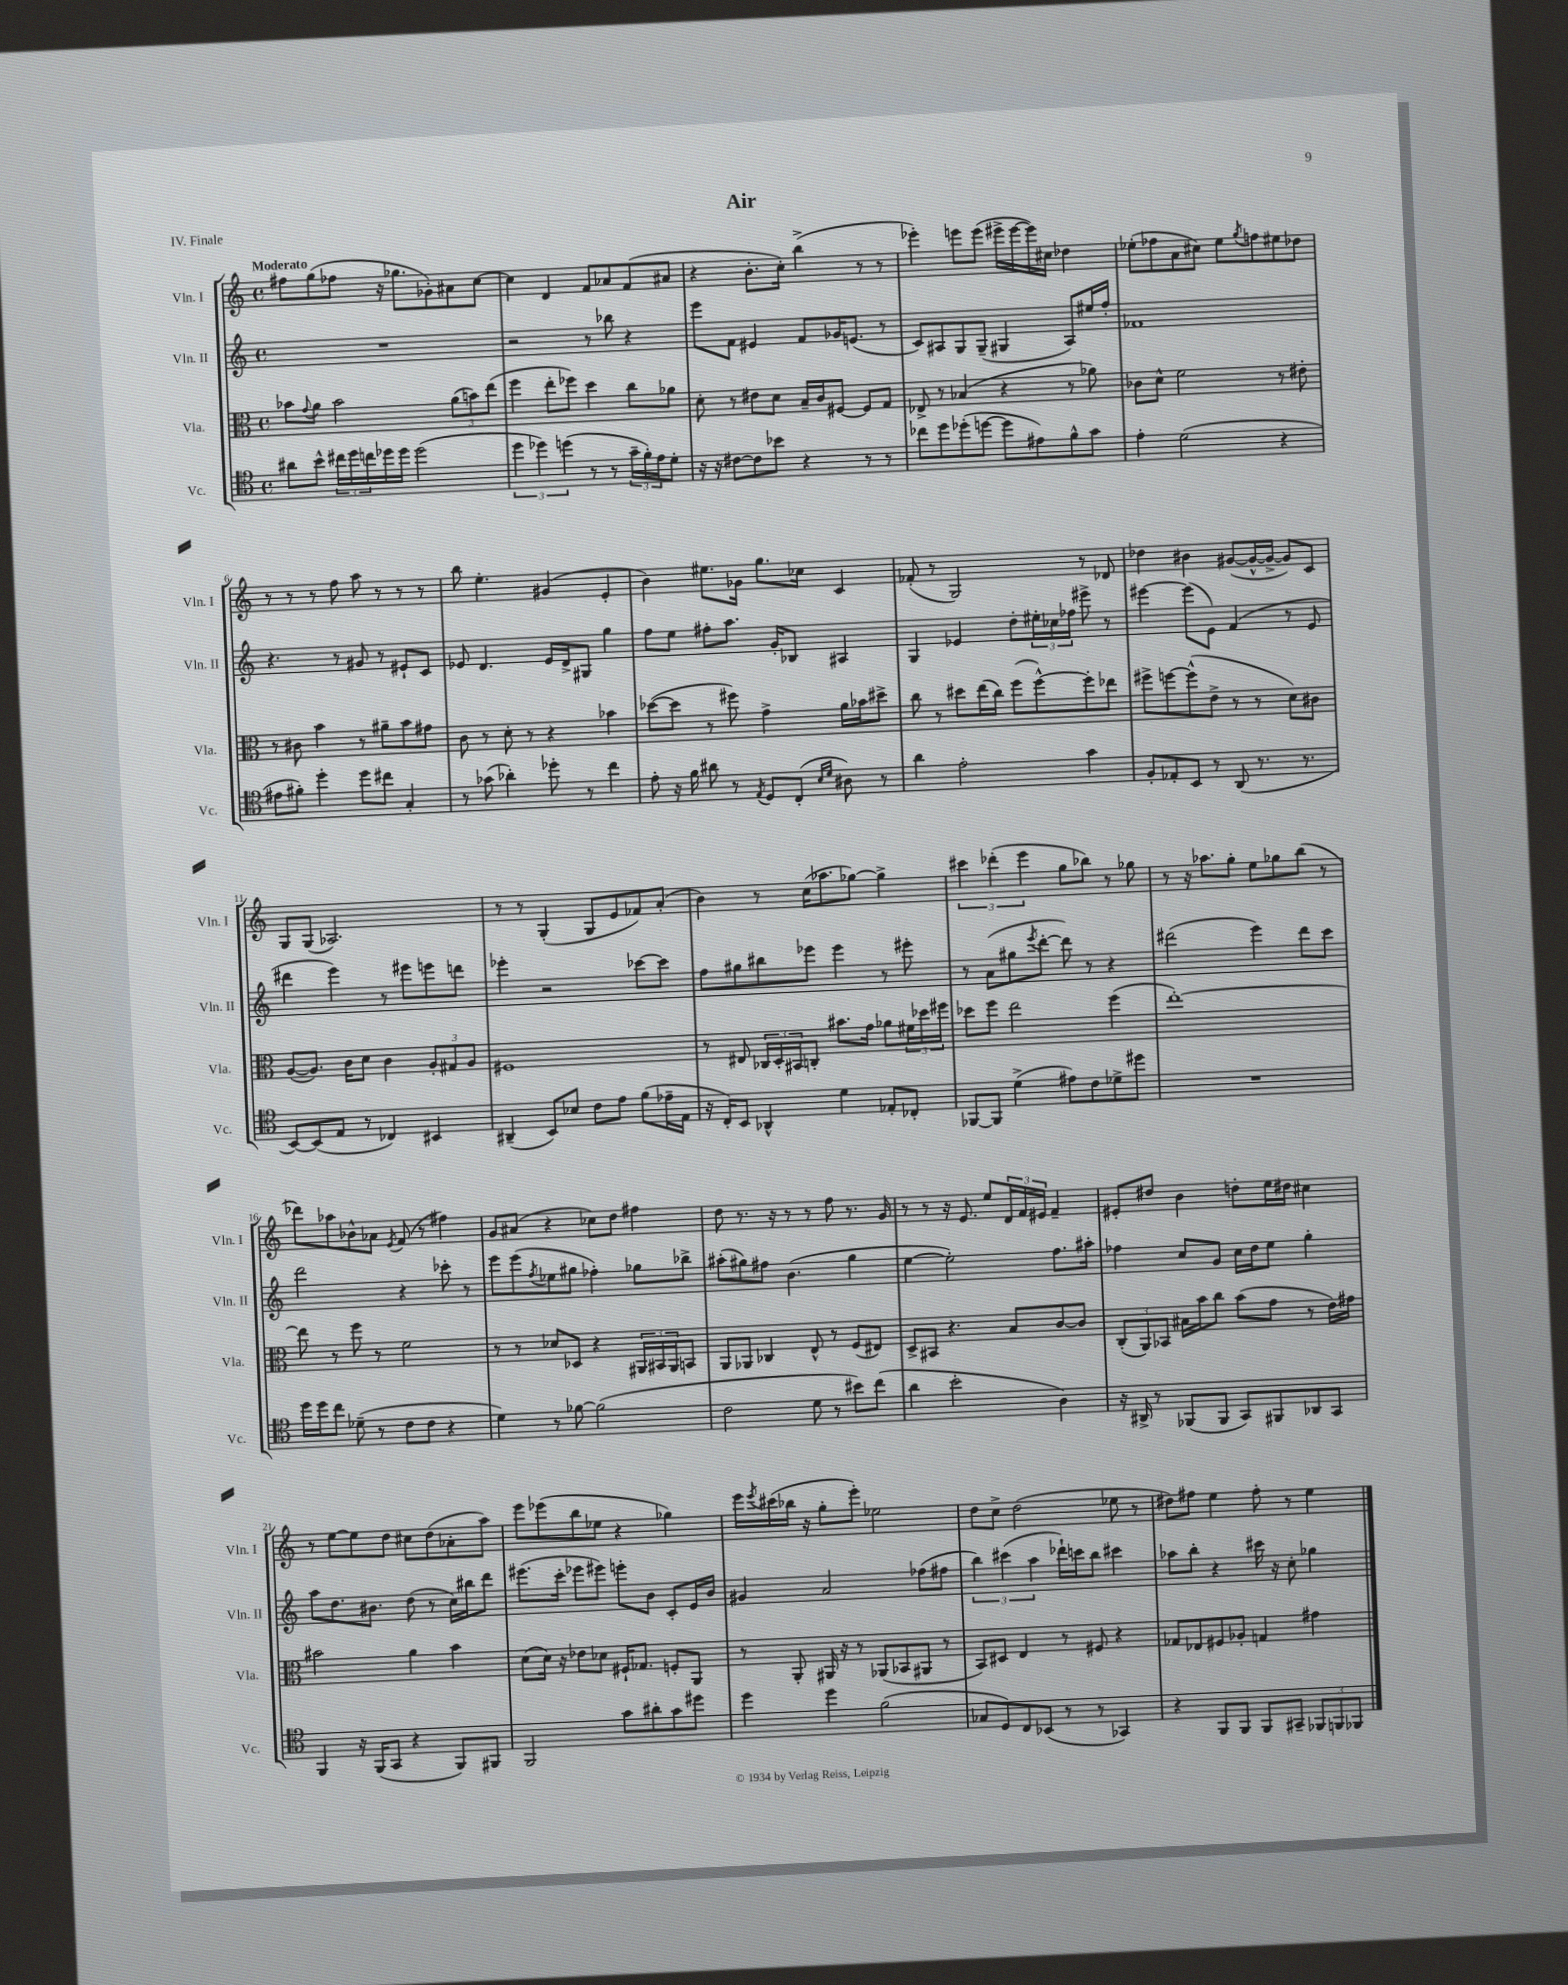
\header { title = "Air" piece = "IV. Finale" }
<<
\new StaffGroup <<
\new Staff = "s0" \with { instrumentName = "Vln. I" shortInstrumentName = "Vln. I" } {
    \clef treble \key c \major \defaultTimeSignature \time 4/4 \tempo "Moderato"
    fis''8 g''8( fes''8 r16 ges''8. ges'8-.) ais'8 c''8~ |
    c''4 d'4 f'8 aes'8 f'8( ais'8 |
    r4 b'8.-. c''16-.) b''4->( r8 r8 |
    ees'''4-.) e'''8 e'''8( eis'''16-> eis'''16~ eis'''16) cis''16 des''4 |
    ees''8-.( fes''8 a'8 cis''8) ees''8 \acciaccatura { g''8 } f''8 eis''8 des''8 |
    r8 r8 r8 f''8 a''8 r8 r8 r8 |
    b''8 e''4.-. gis'4( e'4-. |
    b'4) eis''8. ges'16 g''8. ces''16 c'4 |
    fes'8-.( r8 g2) r8 des'8 |
    des''4 bis'4 gis'8~( gis'16~-^ gis'16~-> gis'8) c'8 |
    g8 g8( aes2.) |
    r8 r8 g4-.( g8 e'8 fes'8) a'8-.( |
    b'4) r8 c''16( aes''8. ges''8~) ges''4-> |
    \tuplet 3/2 { cis'''4 des'''4-.( e'''4 } g''8 bes''8) r8 ges''8 |
    r8 r16 aes''8. g''8-. e''8 ges''8 b''8( r8 |
    des'''8) aes''8 bes'8-^ aes'8 \acciaccatura { e'8 } f'8( r8 fis''4) |
    g'8 ais'8( r4 ces''8) d''8 fis''4 |
    d''8 r8. r16 r8 r8 f''8 r8. g'16 |
    r8 r8 r16 e'8. e''8 \tuplet 3/2 { d'16 f'16 eis'16 } f'4-- |
    eis'8-. dis''8 b'4 d''8-. e''16 dis''16 cis''4 |
    r8 e''8~ e''8 d''8 cis''8 d''8( aes'8-. a''8) |
    e'''8 ees'''8( b''8 ees''8 r4 ges''4) |
    e'''16 \acciaccatura { e'''8 } cis'''16( bes''16 r16 g''8-. e'''8-.) ees''2 |
    d''8 c''8-> d''2( ees''8 r8 |
    dis''8) fis''8 e''4 fis''8-. r8 e''4 \bar "|." |
}
\new Staff = "s1" \with { instrumentName = "Vln. II" shortInstrumentName = "Vln. II" } {
    \clef treble \key c \major \defaultTimeSignature \time 4/4
    R1 |
    r2 r8 bes''8 r4 |
    e'''8 f'8 eis'4 f'8 ges'16 e'8.( r8 |
    c'8) ais8 g8 g8--( gis4 ais8) eis''16 f''16-. |
    fes'1 |
    r4. r8 gis'8 r8 eis'8-! c'8 |
    ees'8 d'4. ees'16 d'16-> gis8 g''4 |
    f''8 e''8 fis''8-. a''8. g'16-. bes8 ais4 |
    g4 ees'4 d''8-. \tuplet 3/2 { eis''16-. ces''16 fes''16 } eis'''8-> r8 |
    eis'''4~ eis'''8( e'8) f'4( r8 e'8 |
    dis'''4 e'''4) r8 eis'''8 e'''8 d'''8 |
    ees'''4-. r2 ces'''8~ ces'''8 |
    f''8 gis''8 bis''8 ees'''8 ees'''4 r8 eis'''8-. |
    r8 a'8( gis''8 \acciaccatura { e'''8 } d'''8~-. d'''8) r8 r4 |
    dis'''2( e'''4) dis'''8 c'''8 |
    d'''2 r4 ces'''8-. r8 |
    e'''8 e'''8( \acciaccatura { f''8 } ees''8 gis''8 fes''4-.) ges''8 bes''8-> |
    ais''8-.( gis''8) fis''8 b'4.( gis''4 |
    e''4~ e''2-.) f''8. ais''16-. |
    fes''4 c''8 g'8 c''16 d''16 e''8 g''4-. |
    a''8 d''8. bis'8. d''8( r8 c''16) bis''16 d'''8 |
    eis'''8.( c'''16-. ees'''8 eis'''8) e'''8-. b'8 c'8-. e'16 b'16 |
    gis'4 a'2 fes''8( fis''8 |
    \tuplet 3/2 { b''4) cis'''4( a''4 } des'''16-!) c'''16 b''8 cis'''4 |
    aes''8 b''8-. r4 cis'''16 r16 c''8-. ges''4 \bar "|." |
}
\new Staff = "s2" \with { instrumentName = "Vla." shortInstrumentName = "Vla." } {
    \clef alto \key c \major \defaultTimeSignature \time 4/4
    bes'8 \appoggiatura { g'8 } a'8 bes'2 \tuplet 3/2 { a'8( b'8) e''8( } |
    f''4 e''8-. fes''8) d''4 c''8 aes'8 |
    d'8-. r8 eis'8 d'8 b16-- c'16 fis8~ fis8 g8 |
    ees8-> r8 bes4( r4 r8 aes'8) |
    ces'8 d'8-^ f'2 r8 eis'8-. |
    r8 cis'8 b'4 r8 ais'8-- b'8 gis'8 |
    c'8 r8 d'8-. r8 r4 bes'4 |
    des''8~( des''8 r8 fis''8) g'4-> a'16 bes'16 dis''8-> |
    c''8 r8 dis''8 e''16( c''16) f''8( f''8~-^) f''8-. ees''8 |
    fis''8-> f''8~ f''8-^( e'8-> r8 r8 d'8) cis'8 |
    a8~( a8.) c'16 d'8 c'4 \tuplet 3/2 { a8-. gis8 a8 } |
    fis1 |
    r8 eis8 \tuplet 3/2 { ces16 d16-. bis,16 } c8-. bis'8. g'16 aes'8 \tuplet 3/2 { fis'16 des''16 fis''16 } |
    des''8 f''8 e''2 f''4( |
    e''1~-.) |
    e''8 r8 f''8 r8 f'2 |
    r8 r8 des'8 des8 r4 \tuplet 3/2 { ais,16 bis,16 ais,16 } b,8 |
    a,8 aes,8 ces4 e8-^ r8 f8( eis8) |
    d8-> bis,8 r4. b8 c'8~ c'8 |
    \tuplet 3/2 { c8-.( a,8) bes,8 } bis16 b'16 c''8 b'8( g'8 r8 e'16) gis'16 |
    bis'2 a'4 bis'4 |
    d'8( d'16) r16 ees'8 des'8 fis16-! ges8. f8-. a,8 |
    r8 a,8-. ais,16 r16 r8 aes,8( bes,8 ais,8 r8 |
    b,8) dis8 e4 r8 fis8 r4 |
    ges8 ees8 fis8 aes8-. g4 gis'4 \bar "|." |
}
\new Staff = "s3" \with { instrumentName = "Vc." shortInstrumentName = "Vc." } {
    \clef tenor \key c \major \defaultTimeSignature \time 4/4
    ais'8 b'8-^ \tuplet 3/2 { cis''16 d''16 c''16 } des''16 des''16 des''2( |
    \tuplet 3/2 { d''4 des''4) d''4( } r8 r8 \tuplet 3/2 { g'16-- f'16-.) e'16 } d'8-. |
    r16 r16 cis'8~ cis'8 bes'8 r4 r8 r8 |
    ces''8 d''8 des''8-.( d''8~ d''8 eis'8) f'8-^ g'8 |
    e'4-. d'2( r4 |
    eis'8 fis'8-.) d''4-. d''8 cis''8 g4-. |
    r8 ges'8( aes'4-.) des''8-. r8 c''4 |
    e'8-. r16 f'16 ais'8 r8 \acciaccatura { e8 } d8 c8-.( \grace { b16 d'16 } ais8) r8 |
    a'4 e'2-. g'4 |
    f8-. ees8-. b,8 r8 a,8( r8. r8. |
    b,8~) b,8( e8 r8 ces4) bis,4 |
    ais,4--( b,8) bes8 c'8 e'8 f'8( ees'16-- e16 |
    r16 c16-.) b,8 aes,4-^ d'4 ees8-. ces8-. |
    fes,8~ fes,8 d'4->( eis'8) c'8 des'8-> dis''8 |
    R1 |
    d''16 d''16 c''8 des'8--( r8 c'8 c'8 r4 |
    d'4) r8 fes'8~ fes'2( |
    c'2 d'8 r8 bis'8) c''8( |
    a'4 b'2-. a4) |
    r16 ais,16-> r8 fes,8( fes,8 g,8) fis,8 aes,8 g,8 |
    f,4 r16 f,16( g,8 r4 f,8) fis,8 |
    f,2 g'8 ais'8-. g'8 dis''8 |
    d''4 d''4 f'2( |
    ges8 d8) c8 bes,8( r8 r8 ges,4) |
    r4 f,8 f,8 f,8 gis,8-- \tuplet 3/2 { fes,8 f,8 fes,8 } \bar "|." |
}
>>
>>
